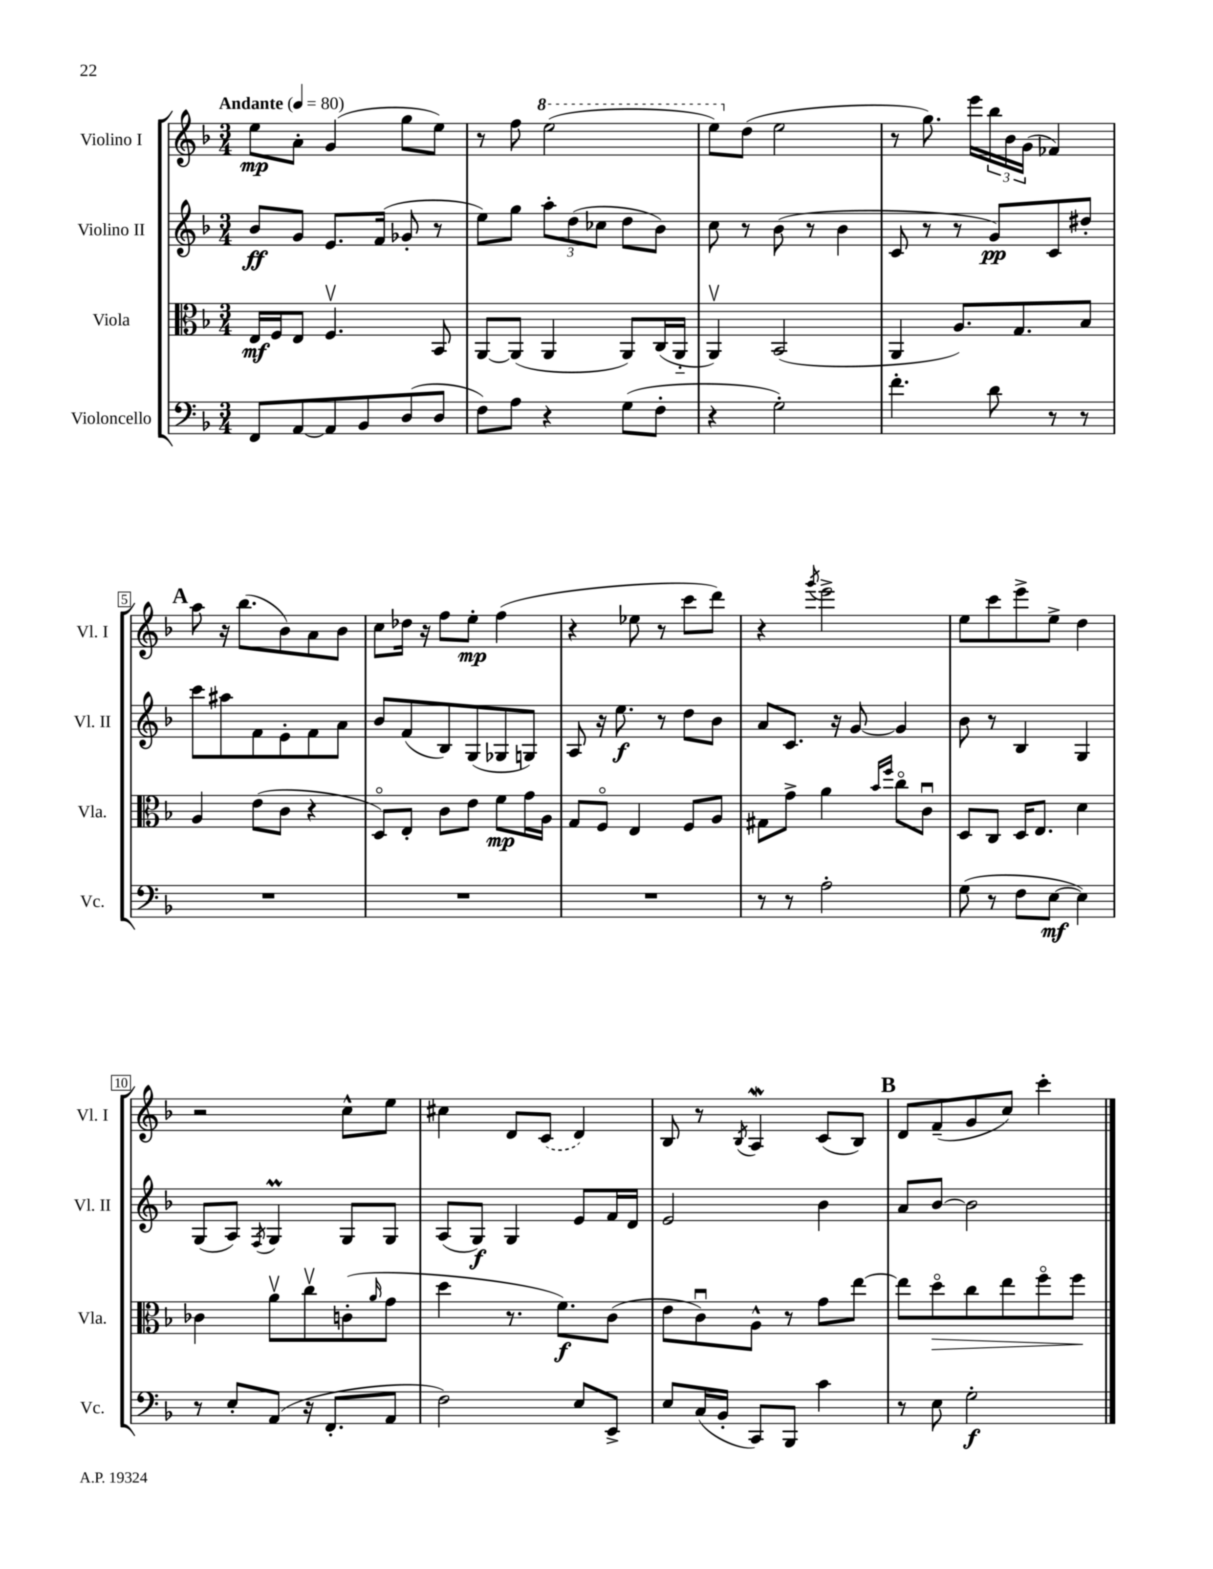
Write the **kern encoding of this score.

**kern	**dynam	**kern	**dynam	**kern	**dynam	**kern	**dynam
*part4	*part4	*part3	*part3	*part2	*part2	*part1	*part1
*staff4	*staff4	*staff3	*staff3	*staff2	*staff2	*staff1	*staff1
*I"Violoncello	*	*I"Viola	*	*I"Violino II	*	*I"Violino I	*
*I'Vc.	*	*I'Vla.	*	*I'Vl. II	*	*I'Vl. I	*
*clefF4	*	*clefC3	*	*clefG2	*	*clefG2	*
*k[b-]	*	*k[b-]	*	*k[b-]	*	*k[b-]	*
*M3/4	*	*M3/4	*	*M3/4	*	*M3/4	*
*MM80	*	*MM80	*	*MM80	*	*MM80	*
=1	=1	=1	=1	=1	=1	=1	=1
!	!	!	!	!	!	!LO:TX:a:B:t=Andante	!
8FF/L	.	16E/LL	mf	8b-/L	ff	8ee\L	mp
.	.	16F/J	.	.	.	.	.
[8AA/	.	8E/J	.	8g/J	.	8a'\J	.
8AA/]	.	4.Fv/	.	8.e/L	.	(4g/	.
8BB-/	.	.	.	.	.	.	.
.	.	.	.	(16f/Jk	.	.	.
(8D/	.	.	.	8g-X'/	.	8gg\L	.
8D/J	.	8BB-/	.	8r	.	8ee\J)	.
=2	=2	=2	=2	=2	=2	=2	=2
8F\L)	.	[8AA/L	.	8ee\L)	.	8r	.
8A\J	.	(8AA/J]	.	8gg\J	.	8ff\	.
*	*	*	*	*	*	*8va	*
4r	.	4AA/	.	12aa'\L	.	(2eee\	.
.	.	.	.	(12dd\	.	.	.
.	.	.	.	12cc-X\J	.	.	.
(8G\L	.	8AA/L)	.	8dd\L	.	.	.
8F'\J	.	(16C/L	.	8b-\J)	.	.	.
.	.	16AA/JJ	.	.	.	.	.
=3	=3	=3	=3	=3	=3	=3	=3
4r	.	4AAv/)	.	8cc\	.	8eee\L)	.
*	*	*	*	*	*	*X8va	*
.	.	.	.	8r	.	(8dd\J	.
2G'\)	.	(2BB-/	.	(8b-\	.	2ee\	.
.	.	.	.	8r	.	.	.
.	.	.	.	4b-\	.	.	.
=4	=4	=4	=4	=4	=4	=4	=4
4.f'\	.	4AA/	.	8c/	.	8r	.
.	.	.	.	8r	.	8.gg\)	.
.	.	8.A/L)	.	8r	.	.	.
.	.	.	.	.	.	16eee\LL	.
8d\	.	.	.	8g/L)	pp	24bb-\	.
.	.	.	.	.	.	24b-\	.
.	.	8.G/	.	.	.	.	.
.	.	.	.	.	.	(24g\JJ	.
8r	.	.	.	8c/	.	4f-X/)	.
8r	.	8B-/J	.	8dd#X'/J	.	.	.
!!LO:LB:g=z
!!LO:REH:place=s1:t=A
=5	=5	=5	=5	=5	=5	=5	=5
2.r	.	4A/	.	8ccc\L	.	8aa\	.
.	.	.	.	8aa#X\	.	16r	.
.	.	.	.	.	.	(8.bb-\L	.
.	.	(8e\L	.	8f\	.	.	.
.	.	8c\J	.	8e'\	.	8b-\)	.
.	.	4r	.	8f\	.	8a\	.
.	.	.	.	8a\J	.	8b-\J	.
=6	=6	=6	=6	=6	=6	=6	=6
2.r	.	8D/L)	.	8b-/L	.	8cc\L	.
.	.	8E'/J	.	(8f/	.	16dd-X\Jk	.
.	.	.	.	.	.	16r	.
.	.	8c\L	.	8B-/)	.	8ff\L	.
.	.	8e\J	.	(8G/	.	8ee'\J	mp
.	.	8f\L	mp	8G-X/	.	(4ff\	.
.	.	16g\L	.	8Gn/J)	.	.	.
.	.	16A\JJ	.	.	.	.	.
=7	=7	=7	=7	=7	=7	=7	=7
2.r	.	8G/L	.	8A/	.	4r	.
.	.	8F/J	.	16r	.	.	.
.	.	.	.	8.ee\	f	.	.
.	.	4E/	.	.	.	8ee-X\	.
.	.	.	.	8r	.	8r	.
.	.	8F/L	.	8dd\L	.	8ccc\L	.
.	.	8A/J	.	8b-\J	.	8ddd\J)	.
=8	=8	=8	=8	=8	=8	=8	=8
8r	.	8G#X\L	.	8a/L	.	4r	.
8r	.	8g^\J	.	8.c/J	.	.	.
.	.	.	.	.	.	8qggg/	.
2A'\	.	4a\	.	.	.	2eee^\	.
.	.	.	.	16r	.	.	.
.	.	.	.	[8g/	.	.	.
.	.	16qqb-/LL	.	.	.	.	.
.	.	16qqff/JJ	.	.	.	.	.
.	.	8cc\L	.	4g/]	.	.	.
.	.	8cu\J	.	.	.	.	.
=9	=9	=9	=9	=9	=9	=9	=9
(8G\	.	8D/L	.	8b-\	.	8ee\L	.
8r	.	8C/J	.	8r	.	8ccc\	.
8F\L	.	16D/KL	.	4B-/	.	8eee^\	.
.	.	8.E/J	.	.	.	.	.
[8E\J	mf	.	.	.	.	8ee^\J	.
4E\])	.	4d\	.	4G/	.	4dd\	.
!!LO:LB:g=z
=10	=10	=10	=10	=10	=10	=10	=10
8r	.	4c-X\	.	(8G/L	.	2r	.
8E'/L	.	.	.	8A/J)	.	.	.
.	.	.	.	8qF/	.	.	.
(8AA/J	.	8av\L	.	4GM/	.	.	.
16r	.	8ccv\	.	.	.	.	.
8.FF'/L	.	.	.	.	.	.	.
.	.	(8cn'\	.	8G/L	.	8cc^^\L	.
.	.	16qqa/	.	.	.	.	.
8AA/J	.	8g\J	.	8G/J	.	8ee\J	.
=11	=11	=11	=11	=11	=11	=11	=11
2F\)	.	4dd\	.	(8A/L	.	4cc#X\	.
.	.	.	.	8G/J)	f	.	.
.	.	8.r	.	4G/	.	8d/L	.
.	.	.	.	.	.	(8c/J	.
.	.	8.f\L)	f	.	.	.	.
8E/L	.	.	.	8e/L	.	4d/)	.
8EE^/J	.	(8c\J	.	16f/L	.	.	.
.	.	.	.	16d/JJ	.	.	.
=12	=12	=12	=12	=12	=12	=12	=12
8E/L	.	8e\L	.	2e/	.	8B-/	.
(16C/L	.	8cu\)	.	.	.	8r	.
16BB-'/JJ	.	.	.	.	.	.	.
.	.	.	.	.	.	8qB-/	.
8CC/L)	.	8A^^\J	.	.	.	4AW/	.
8BBB-/J	.	8r	.	.	.	.	.
4c\	.	8g\L	.	4b-\	.	(8c/L	.
.	.	[8ee\J	.	.	.	8B-/J)	.
!!LO:REH:place=s1:t=B
=13	=13	=13	=13	=13	=13	=13	=13
8r	.	8ee\L]	.	8a/L	.	8d/L	.
!	!	!	!LO:HP:b	!	!	!	!
8E\	.	8dd\	>	[8b-/J	.	(8f~/	.
2G'\	f	8cc\	.	2b-\]	.	8g/	.
.	.	8ee\	.	.	.	8cc/J)	.
.	.	8ff\	.	.	.	4ccc'\	.
.	.	8ff\J	.	.	.	.	.
.	.	.	]	.	.	.	.
==	==	==	==	==	==	==	==
*-	*-	*-	*-	*-	*-	*-	*-
